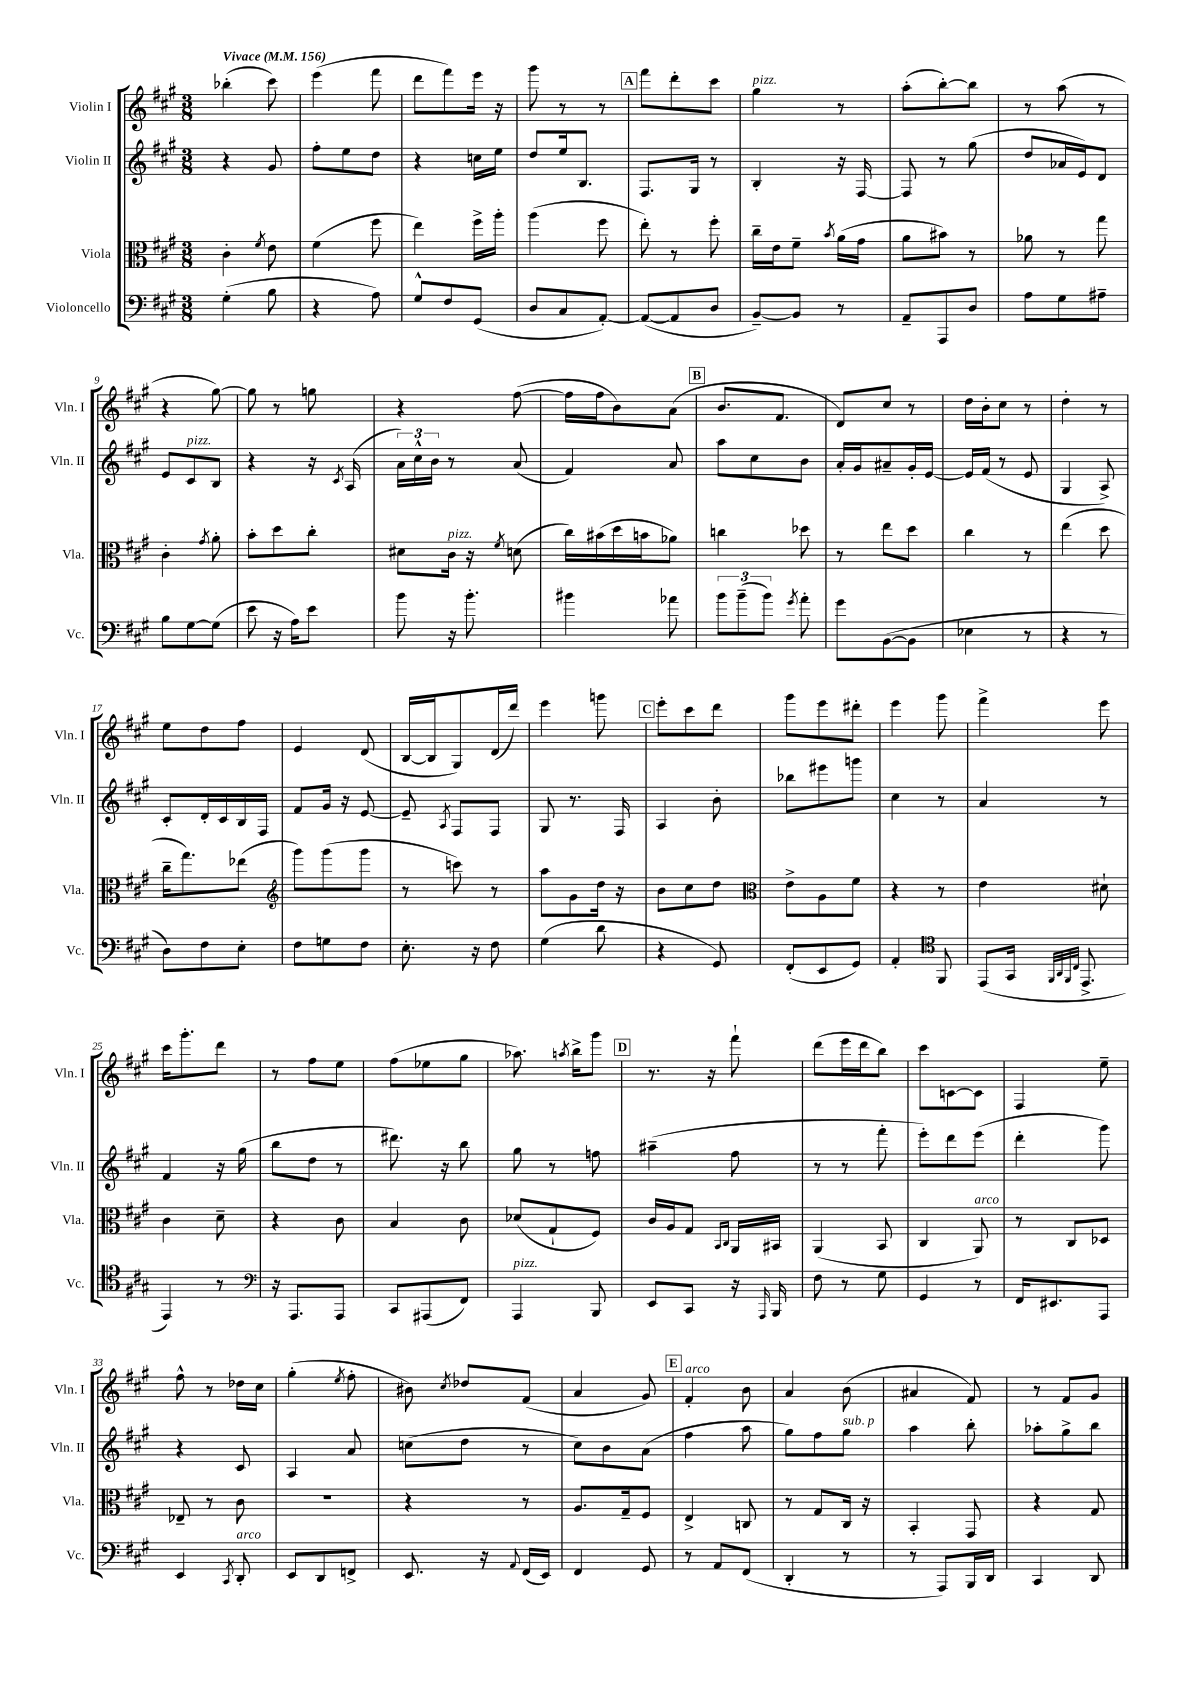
<<
\new StaffGroup <<
\new Staff = "s0" \with { instrumentName = "Violin I" shortInstrumentName = "Vln. I" } {
    \clef treble \key a \major \numericTimeSignature \time 3/8 \tempo "Vivace" 4 = 156
    \autoBeamOff bes''4-.( cis'''8) |
    e'''4( fis'''8 |
    d'''8[ fis'''8) e'''16] r16 |
    gis'''8 r8 r8 |
    \mark \markup { \box "A" } fis'''8[ d'''8-. cis'''8] |
    gis''4^\markup { \italic "pizz." } r8 |
    a''8[-.( b''8~-.) b''8] |
    r8 a''8( r8 |
    r4 gis''8~) |
    gis''8 r8 g''8 |
    r4 fis''8~( |
    fis''16[ fis''16 b'8) a'8]( |
    \mark \markup { \box "B" } b'8.[ fis'8.] |
    d'8[) cis''8] r8 |
    d''16[ b'16-. cis''8] r8 |
    d''4-. r8 |
    e''8[ d''8 fis''8] |
    e'4 d'8( |
    b16[~ b16 gis8) d'16( d'''16]) |
    e'''4 g'''8 |
    \mark \markup { \box "C" } e'''8[-. cis'''8 d'''8] |
    gis'''8[ e'''8 dis'''8]-. |
    e'''4 gis'''8 |
    fis'''4-> e'''8 |
    cis'''16[ gis'''8.-. d'''8] |
    r8 fis''8[ e''8] |
    fis''8[( ees''8 gis''8] |
    aes''8.) \acciaccatura { a''8 } b''16[-> gis'''8] |
    \mark \markup { \box "D" } r8. r16 fis'''8-! |
    d'''8[( e'''16 d'''16 b''8]) |
    cis'''8[ c'8~ c'8] |
    fis4 e''8-- |
    fis''8-^ r8 des''16[ cis''16] |
    gis''4-.( \acciaccatura { e''8 } fis''8-. |
    bis'8) \acciaccatura { cis''8 } des''8[ fis'8]( |
    a'4 gis'8) |
    \mark \markup { \box "E" } fis'4-.^\markup { \italic "arco" } b'8 |
    a'4 b'8( |
    ais'4 fis'8) |
    r8 fis'8[ gis'8] \bar "|." |
}
\new Staff = "s1" \with { instrumentName = "Violin II" shortInstrumentName = "Vln. II" } {
    \clef treble \key a \major \numericTimeSignature \time 3/8
    \autoBeamOff r4 gis'8 |
    fis''8[-. e''8 d''8] |
    r4 c''16[ e''16] |
    d''8[ e''16 b8.] |
    \mark \markup { \box "A" } fis8.[ gis16] r8 |
    b4-. r16 fis16~ |
    fis8 r8 gis''8( |
    d''8[ aes'16 e'16) d'8] |
    e'8[ cis'8^\markup { \italic "pizz." } b8] |
    r4 r16 \acciaccatura { cis'8 } a16( |
    \tuplet 3/2 { a'16[) cis''16-^ b'16] } r8 a'8( |
    fis'4) a'8 |
    \mark \markup { \box "B" } a''8[ cis''8 b'8] |
    a'16[-. gis'16 ais'8-- gis'16-. e'16]~ |
    e'16[ fis'16]( r8 e'8 |
    gis4 a8->) |
    cis'8[-. d'16-. cis'16 b16 fis16] |
    fis'8[ gis'16] r16 e'8~ |
    e'8-- \acciaccatura { a8 } fis8[ fis8] |
    gis8 r8. fis16 |
    \mark \markup { \box "C" } a4 b'8-. |
    bes''8[ eis'''8 g'''8] |
    cis''4 r8 |
    a'4 r8 |
    fis'4 r16 gis''16( |
    b''8[ d''8] r8 |
    dis'''8.) r16 b''8 |
    gis''8 r8 f''8 |
    \mark \markup { \box "D" } ais''4--( fis''8 |
    r8 r8 fis'''8-. |
    e'''8[-.) d'''8 e'''8]( |
    d'''4-. gis'''8) |
    r4 cis'8 |
    a4 a'8 |
    c''8[( d''8] r8 |
    cis''8[) b'8 a'8]( |
    \mark \markup { \box "E" } fis''4 a''8 |
    gis''8[) fis''8 gis''8]^\markup { \italic "sub. p" } |
    a''4 b''8-. |
    aes''8[-. gis''8-> b''8] \bar "|." |
}
\new Staff = "s2" \with { instrumentName = "Viola" shortInstrumentName = "Vla." } {
    \clef alto \key a \major \numericTimeSignature \time 3/8
    \autoBeamOff cis'4-. \acciaccatura { fis'8 } e'8 |
    fis'4( fis''8 |
    e''4) fis''16[-> a''16]-. |
    a''4( fis''8 |
    \mark \markup { \box "A" } e''8-.) r8 fis''8-. |
    cis''16[-- e'16 fis'8]-- \acciaccatura { b'8 } a'16[( gis'16] |
    a'8[ bis'8]) r8 |
    aes'8 r8 gis''8 |
    cis'4-. \acciaccatura { gis'8 } a'8-. |
    b'8[-. d''8 cis''8]-. |
    dis'8[ cis'16]^\markup { \italic "pizz." } r16 \acciaccatura { fis'8 } d'8( |
    cis''16[) bis'16( d''16 b'16 aes'8]) |
    \mark \markup { \box "B" } c''4 des''8 |
    r8 e''8[ d''8] |
    cis''4 r8 |
    e''4( d''8 |
    cis''16[-- gis''8.) ees''8]( |
    \clef treble gis'''8[) gis'''8( gis'''8] |
    r8 c'''8) r8 |
    a''8[ gis'8 d''16] r16 |
    \mark \markup { \box "C" } b'8[ cis''8 d''8] |
    \clef alto e'8[-> a8 fis'8] |
    r4 r8 |
    e'4 dis'8-! |
    cis'4 d'8-- |
    r4 cis'8 |
    b4 cis'8 |
    des'8[( gis8-! fis8]) |
    \mark \markup { \box "D" } cis'16[ a16 gis8] \grace { b,16[ cis16] } a,16[ bis,16] |
    a,4( b,8 |
    cis4 a,8^\markup { \italic "arco" }) |
    r8 cis8[ des8] |
    ees8-- r8 cis'8 |
    R4. |
    r4 r8 |
    a8.[ gis16-- fis8] |
    \mark \markup { \box "E" } e4-> c8 |
    r8 gis8[ cis16] r16 |
    b,4-. gis,8 |
    r4 gis8 \bar "|." |
}
\new Staff = "s3" \with { instrumentName = "Violoncello" shortInstrumentName = "Vc." } {
    \clef bass \key a \major \numericTimeSignature \time 3/8
    \autoBeamOff gis4-.( b8 |
    r4 a8) |
    gis8[-^ fis8 gis,8]( |
    d8[ cis8 a,8]~-.) |
    \mark \markup { \box "A" } a,8[~( a,8 d8] |
    b,8[~--) b,8] r8 |
    a,8[-- a,,8 d8] |
    a8[ gis8 ais8]-- |
    b8[ gis8~ gis8]( |
    e'8 r16 a16[) e'8] |
    b'8 r16 b'8.-. |
    bis'4 aes'8 |
    \mark \markup { \box "B" } \tuplet 3/2 { b'8[ b'8--( b'8]) } \acciaccatura { gis'8 } a'8-. |
    gis'8[ b,8~( b,8] |
    ees4 r8 |
    r4 r8 |
    d8[) fis8 e8]-. |
    fis8[ g8 fis8] |
    e8.-. r16 fis8 |
    gis4( d'8 |
    \mark \markup { \box "C" } r4 gis,8) |
    fis,8[-.( e,8 gis,8]) |
    a,4-. \clef tenor fis,8 |
    e,8[( gis,16] \grace { fis,32[ a,32 fis,32 cis32] } e,8.-> |
    e,4) r8 |
    \clef bass r16 a,,8.[ a,,8] |
    cis,8[ ais,,8( fis,8]) |
    a,,4^\markup { \italic "pizz." } b,,8 |
    \mark \markup { \box "D" } e,8[ cis,8] r16 \grace { a,,16 } b,,16 |
    fis8 r8 gis8 |
    gis,4 r8 |
    fis,16[ eis,8. a,,8] |
    e,4 \acciaccatura { cis,8 } d,8-.^\markup { \italic "arco" } |
    e,8[ d,8 f,8]-> |
    e,8. r16 \appoggiatura { a,8 } fis,16[( e,16]) |
    fis,4 gis,8 |
    \mark \markup { \box "E" } r8 a,8[ fis,8]( |
    d,4-. r8 |
    r8 a,,8[) b,,16 d,16] |
    cis,4 d,8 \bar "|." |
}
>>
>>
